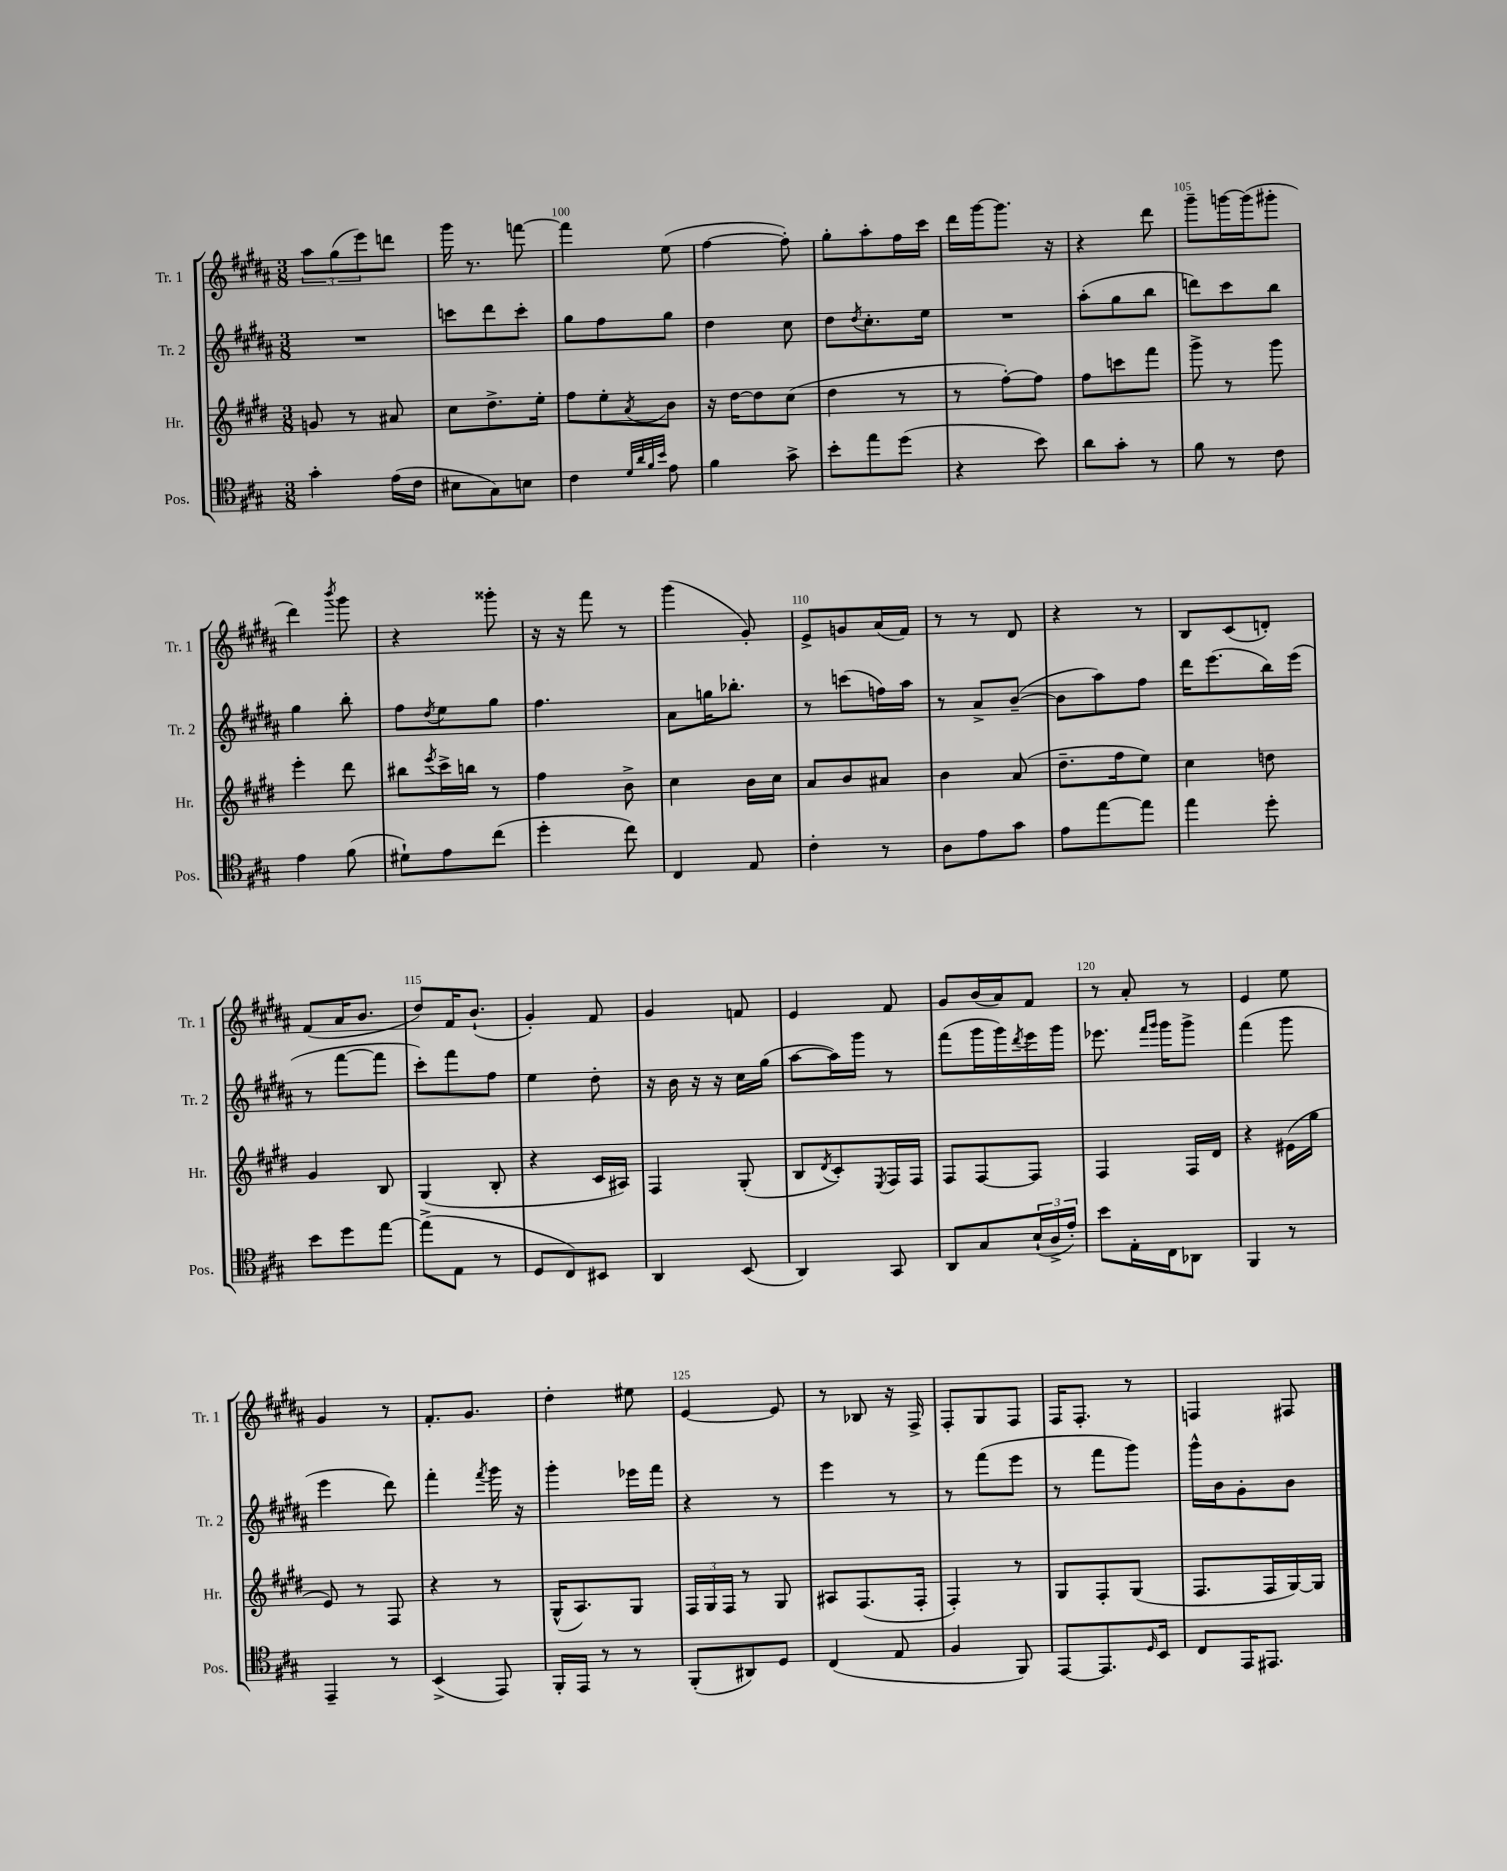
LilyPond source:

<<
\new StaffGroup <<
\new Staff = "s0" \with { instrumentName = "Tr. 1" shortInstrumentName = "Tr. 1" } {
    \clef treble \key b \major \numericTimeSignature \time 3/8
    \tuplet 3/2 { ais''8 gis''8( e'''8) } d'''8 |
    gis'''16 r8. f'''8~ |
    f'''4 e''8( |
    fis''4~ fis''8-.) |
    gis''8-. ais''8-. fis''16 cis'''16 |
    dis'''16 gis'''16~ gis'''8. r16 |
    r4 dis'''8 |
    gis'''8-- g'''16~ g'''16( gis'''8-. |
    dis'''4) \acciaccatura { b'''8 } gis'''8 |
    r4 gisis'''8-. |
    r16 r16 fis'''8 r8 |
    gis'''4( gis'8-.) |
    e'8-> g'8 ais'16( fis'16) |
    r8 r8 dis'8 |
    r4 r8 |
    b8 cis'8( d'8-.) |
    fis'8( ais'16 b'8. |
    dis''8) fis'16 b'8.-!( |
    gis'4-.) fis'8 |
    gis'4 f'8 |
    e'4 fis'8 |
    gis'8 b'16( ais'16) fis'8 |
    r8 ais'8-. r8 |
    e'4 e''8 |
    gis'4 r8 |
    fis'8.-. gis'8. |
    dis''4-. eis''8 |
    e'4~ e'8 |
    r8 bes8 r16 fis16-> |
    fis8-. gis8 fis8 |
    fis16 fis8.-. r8 |
    f4 fis8 \bar "|." |
}
\new Staff = "s1" \with { instrumentName = "Tr. 2" shortInstrumentName = "Tr. 2" } {
    \clef treble \key b \major \numericTimeSignature \time 3/8
    R4. |
    c'''8 dis'''8 c'''8-. |
    gis''8 fis''8 gis''8 |
    dis''4 cis''8 |
    dis''8 \acciaccatura { dis''8 } cis''8.-. e''16 |
    R4. |
    ais''8-.( gis''8 b''8 |
    d'''8) cis'''8 b''8 |
    gis''4 b''8-. |
    fis''8 \acciaccatura { dis''8 } e''8 gis''8 |
    fis''4. |
    ais'8 g''16 bes''8.-. |
    r8 c'''8( f''16) ais''16 |
    r8 ais'8-> b'8~--( |
    b'8 ais''8) fis''8 |
    dis'''16 e'''8.( b''16) e'''16( |
    r8 fis'''8~ fis'''8 |
    cis'''8-.) fis'''8 fis''8 |
    e''4 dis''8-. |
    r16 b'16 r16 r16 cis''16 gis''16( |
    ais''8~ ais''16) gis'''16 r8 |
    fis'''8( gis'''16 gis'''16) \acciaccatura { dis'''8 } e'''16 gis'''16 |
    ees'''8. \grace { fis'''16 gis'''16 } gis'''16 gis'''8-> |
    fis'''4( gis'''8 |
    e'''4 dis'''8) |
    fis'''4-. \acciaccatura { fis'''8 } gis'''16 r16 |
    gis'''4-. ees'''16 fis'''16 |
    r4 r8 |
    e'''4 r8 |
    r8 fis'''8( e'''8 |
    r8 fis'''8 gis'''8) |
    gis'''16-^ b'16 gis'8-. b'8 \bar "|." |
}
\new Staff = "s2" \with { instrumentName = "Hr." shortInstrumentName = "Hr." } {
    \clef treble \key e \major \numericTimeSignature \time 3/8
    g'8 r8 ais'8 |
    cis''8 dis''8.-> e''16-. |
    fis''8 e''8-. \acciaccatura { a'8 } b'8 |
    r16 dis''16~ dis''8 cis''8( |
    dis''4 r8 |
    r8 fis''8~-.) fis''8 |
    fis''8 c'''8 fis'''8 |
    gis'''8-> r8 gis'''8 |
    e'''4-. dis'''8 |
    bis''8 \acciaccatura { e'''8 } cis'''16-> b''16 r8 |
    fis''4 b'8-> |
    cis''4 b'16 cis''16 |
    a'8 b'8 ais'8 |
    b'4 a'8( |
    dis''8.-- fis''16 e''8) |
    cis''4 d''8 |
    gis'4 b8 |
    gis4( b8-. |
    r4 cis'16 ais16) |
    fis4 gis8-.( |
    b8 \acciaccatura { dis'8 } cis'8-.) \acciaccatura { e8 } fis16 fis16 |
    fis8 fis8~ fis8 |
    fis4 fis16 dis'16 |
    r4 eis'16( gis''16 |
    e'8) r8 fis8 |
    r4 r8 |
    gis16-^( a8.) gis8 |
    \tuplet 3/2 { fis16 gis16 fis16 } r8 gis8 |
    ais8 fis8.( fis16-. |
    fis4-.) r8 |
    gis8 fis8-. gis8( |
    fis8. fis16 gis16~) gis16 \bar "|." |
}
\new Staff = "s3" \with { instrumentName = "Pos." shortInstrumentName = "Pos." } {
    \clef tenor \key a \major \numericTimeSignature \time 3/8
    gis'4-. e'16( cis'16 |
    bis8 gis8) b8 |
    cis'4 \grace { d'32 a'32 fis'32 b'32 } e'8 |
    fis'4 gis'8-> |
    b'8-. e''8 d''8( |
    r4 b'8) |
    a'8 gis'8-. r8 |
    fis'8 r8 cis'8 |
    e'4 fis'8( |
    dis'8-!) e'8 cis''8( |
    d''4-. cis''8) |
    cis4 e8 |
    cis'4-. r8 |
    a8 e'8 gis'8 |
    e'8 e''8~ e''8 |
    e''4 d''8-. |
    b'8 d''8 e''8~ |
    e''8->( e8 r8 |
    d8 cis8) bis,8 |
    a,4 b,8( |
    a,4) gis,8 |
    a,8 gis8 \tuplet 3/2 { b16-!( a16-> e'16-.) } |
    b'8 e16-. cis16 aes,8 |
    fis,4 r8 |
    e,4-- r8 |
    b,4->( e,8) |
    fis,16-. e,16 r8 r8 |
    fis,8-.( ais,8) d8 |
    cis4( e8 |
    fis4 fis,8) |
    e,8~ e,8. \grace { d16 } b,16 |
    cis8 e,16 eis,8. \bar "|." |
}
>>
>>
\layout { \context { \Score currentBarNumber = #98 \override BarNumber.break-visibility = ##(#f #t #t) barNumberVisibility = #(every-nth-bar-number-visible 5) } }
